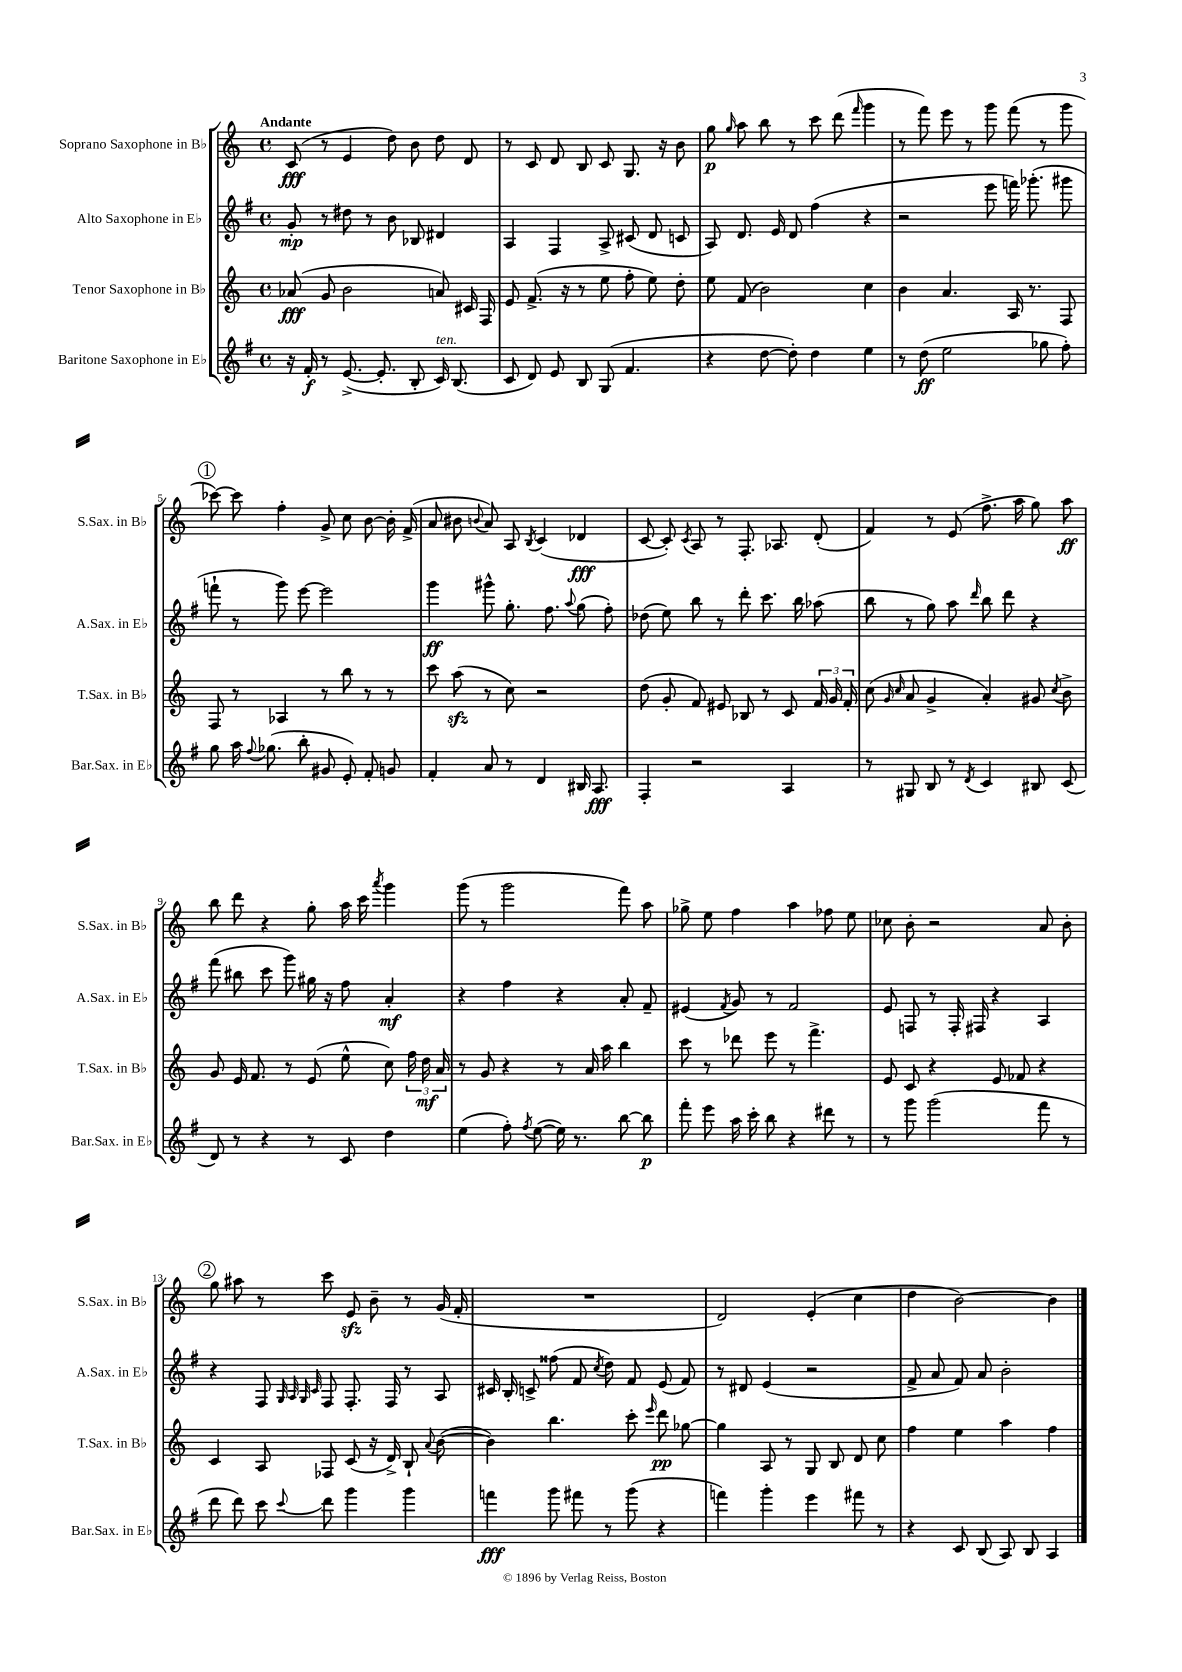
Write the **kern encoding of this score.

**kern	**kern	**kern	**kern
*staff4	*staff3	*staff2	*staff1
*clefG2	*clefG2	*clefG2	*clefG2
*k[f#]	*k[]	*k[f#]	*k[]
*M4/4	*M4/4	*M4/4	*M4/4
*met(c)	*met(c)	*met(c)	*met(c)
16r	(8a-	8g'	(8c
16f#'	.	.	.
8r	8g	8r	8r
([8.e^	2b	8dd#	4e
.	.	8r	.
8.e']	.	.	.
.	.	8b	8dd)
8B'	.	8B-	8b
16c)	8a)	4d#	8dd
(8.B	.	.	.
.	16c#	.	8d
.	16F	.	.
=	=	=	=
8c	8e	4A	8r
8d)	(8.f^	.	8c
8e	.	4F#	8d
.	16r	.	.
8B	8r	.	8B
(8G	8ee	8A^	8c
4.f#	8ff'	(8c#	8.G
.	8ee)	8d	.
.	.	.	16r
.	8dd'	8c	8b
=	=	=	=
4r	8ee	8A)	8gg
.	.	.	16qqgg
.	(8f	8.d	8aa
[8dd	2b)	.	8bb
.	.	16e	.
8dd'])	.	8d	8r
4dd	.	(4ff#	8ccc
.	.	.	(8ddd
.	.	.	16qqfff
4ee	4cc	4r	4ggg
=	=	=	=
8r	4b	2r	8r
(8dd	.	.	8fff)
2ee	4.a	.	8eee
.	.	.	8r
.	.	8eee	8ggg
.	16A	16fff)	(8fff
.	8.r	(8.ggg-'	.
8gg-	.	.	8r
8ff#')	8F	8ggg#	8ggg
=	=	=	=
8gg	8F	8fff`	[8ccc-)
16aa	8r	8r	8ccc-]
8qqff#	.	.	.
(8.gg-	.	.	.
.	4A-	8ggg)	4ff'
8bb'	.	[8eee	.
8g#	8r	2eee]	8g^
8e')	8bb	.	8cc
8f#'	8r	.	[8b
8g	8r	.	16b']
.	.	.	(16f^
=	=	=	=
4f#'	8ccc	4ggg	8a
.	(8aa	.	8b#
.	.	.	8qqb
8a	8r	8ggg#^^	8a)
8r	8cc)	8.gg'	8A
.	.	.	8qB
4d	2r	.	(4c
.	.	8.ff#	.
.	.	8qqaa	.
16B#	.	(8gg	4d-
8.A	.	.	.
.	.	8ff#')	.
=	=	=	=
4F#'	(8dd	(8dd-	[8c
.	8g'	8ee)	8c'])
.	.	.	8qc
2r	8f)	8bb	8A
.	8e#	8r	8r
.	8B-	8ddd'	8.F'
.	8r	8.ccc	.
.	.	.	8.A-
4A	8c	.	.
.	.	16bb	.
.	24f	(8aa-	(8d'
.	24g	.	.
.	24f'	.	.
=	=	=	=
8r	(8cc	8bb	4f)
.	16qqg	.	.
.	16qqcc	.	.
8G#	8a	8r	.
8B	4g^	8gg)	8r
8r	.	8aa	(8e
8qd	.	16qqddd	.
4c	4a')	8bb	8.ff^
.	.	8ddd	.
.	.	.	16aa
8B#	8g#	4r	8gg)
.	8qcc	.	.
(8c	8b^	.	8aa
=	=	=	=
8d)	8g	(8fff#	8bb
8r	16e	8bb#	8ddd
.	8.f	.	.
4r	.	8ccc	4r
.	8r	8ggg)	.
8r	(8e	16gg#	8gg'
.	.	16r	.
8c	8ee^^	8ff#	16aa
.	.	.	16ccc
.	.	.	8qaaa
4dd	8cc)	4a'	4ggg
.	24ff	.	.
.	24dd	.	.
.	24a	.	.
=	=	=	=
(4ee	8r	4r	(8ggg
.	8g	.	8r
8ff#')	4r	4ff#	2ggg
8qff#	.	.	.
([8ee	.	.	.
16ee])	8r	4r	.
8.r	.	.	.
.	16a	.	.
.	16aa	.	.
[8bb	4bb	8a'	8fff)
8bb]	.	8f#~	8aa
=	=	=	=
8fff#'	8ccc	(4e#	8gg-^
8eee	8r	.	8ee
.	.	8qf#	.
16aa	8ddd-	8g)	4ff
16ccc'	.	.	.
8bb	8eee	8r	.
4r	8r	2f#	4aa
.	4.fff^	.	.
8ddd#	.	.	8ff-
8r	.	.	8ee
=	=	=	=
8r	8e	8e	8cc-
8ggg	8c	8F	8b'
(2ggg	4r	8r	2r
.	.	16F'	.
.	.	16F#	.
.	8e	4r	.
.	8f-	.	.
8fff#	4r	4A	8a
8r	.	.	8b'
=	=	=	=
8ddd	4c	4r	8gg
8ddd)	.	.	8aa#
8ccc	8A	8F#	8r
.	.	32qqG	.
.	.	32qqA	.
.	.	32qqG	.
8qqccc	.	32qqc	.
8ddd	8F-	8F#	8ccc
4ggg	(8c	8.F#'	8e
.	16r	.	8b~
.	16d^)	16F#	.
4ggg	8B`	8r	8r
.	8qqa	.	.
.	([8b	8A	(16g
.	.	.	16f'
=	=	=	=
4fff	4b])	16c#	1r
.	.	16B'	.
.	.	8c^	.
8ggg	4.bb	(8ff##	.
8fff#	.	8f#	.
.	.	8qcc	.
8r	.	8dd)	.
(8ggg	8ccc'	8f#	.
.	16qqeee	.	.
4r	8ddd	(8e	.
.	[8gg-	8f#)	.
=	=	=	=
4fff)	4gg-]	8r	2d)
.	.	8d#	.
4ggg'	8A	(4e	.
.	8r	.	.
4eee	8G	2r	(4e'
.	8B	.	.
8fff#	8d	.	4cc
8r	8cc	.	.
=	=	=	=
4r	4ff	8f#^	4dd
.	.	8a	.
8c	4ee	8f#)	[2b)
(8B	.	8a	.
8A)	4aa	2b'	.
8B	.	.	.
4A	4ff	.	4b]
==	==	==	==
*-	*-	*-	*-
